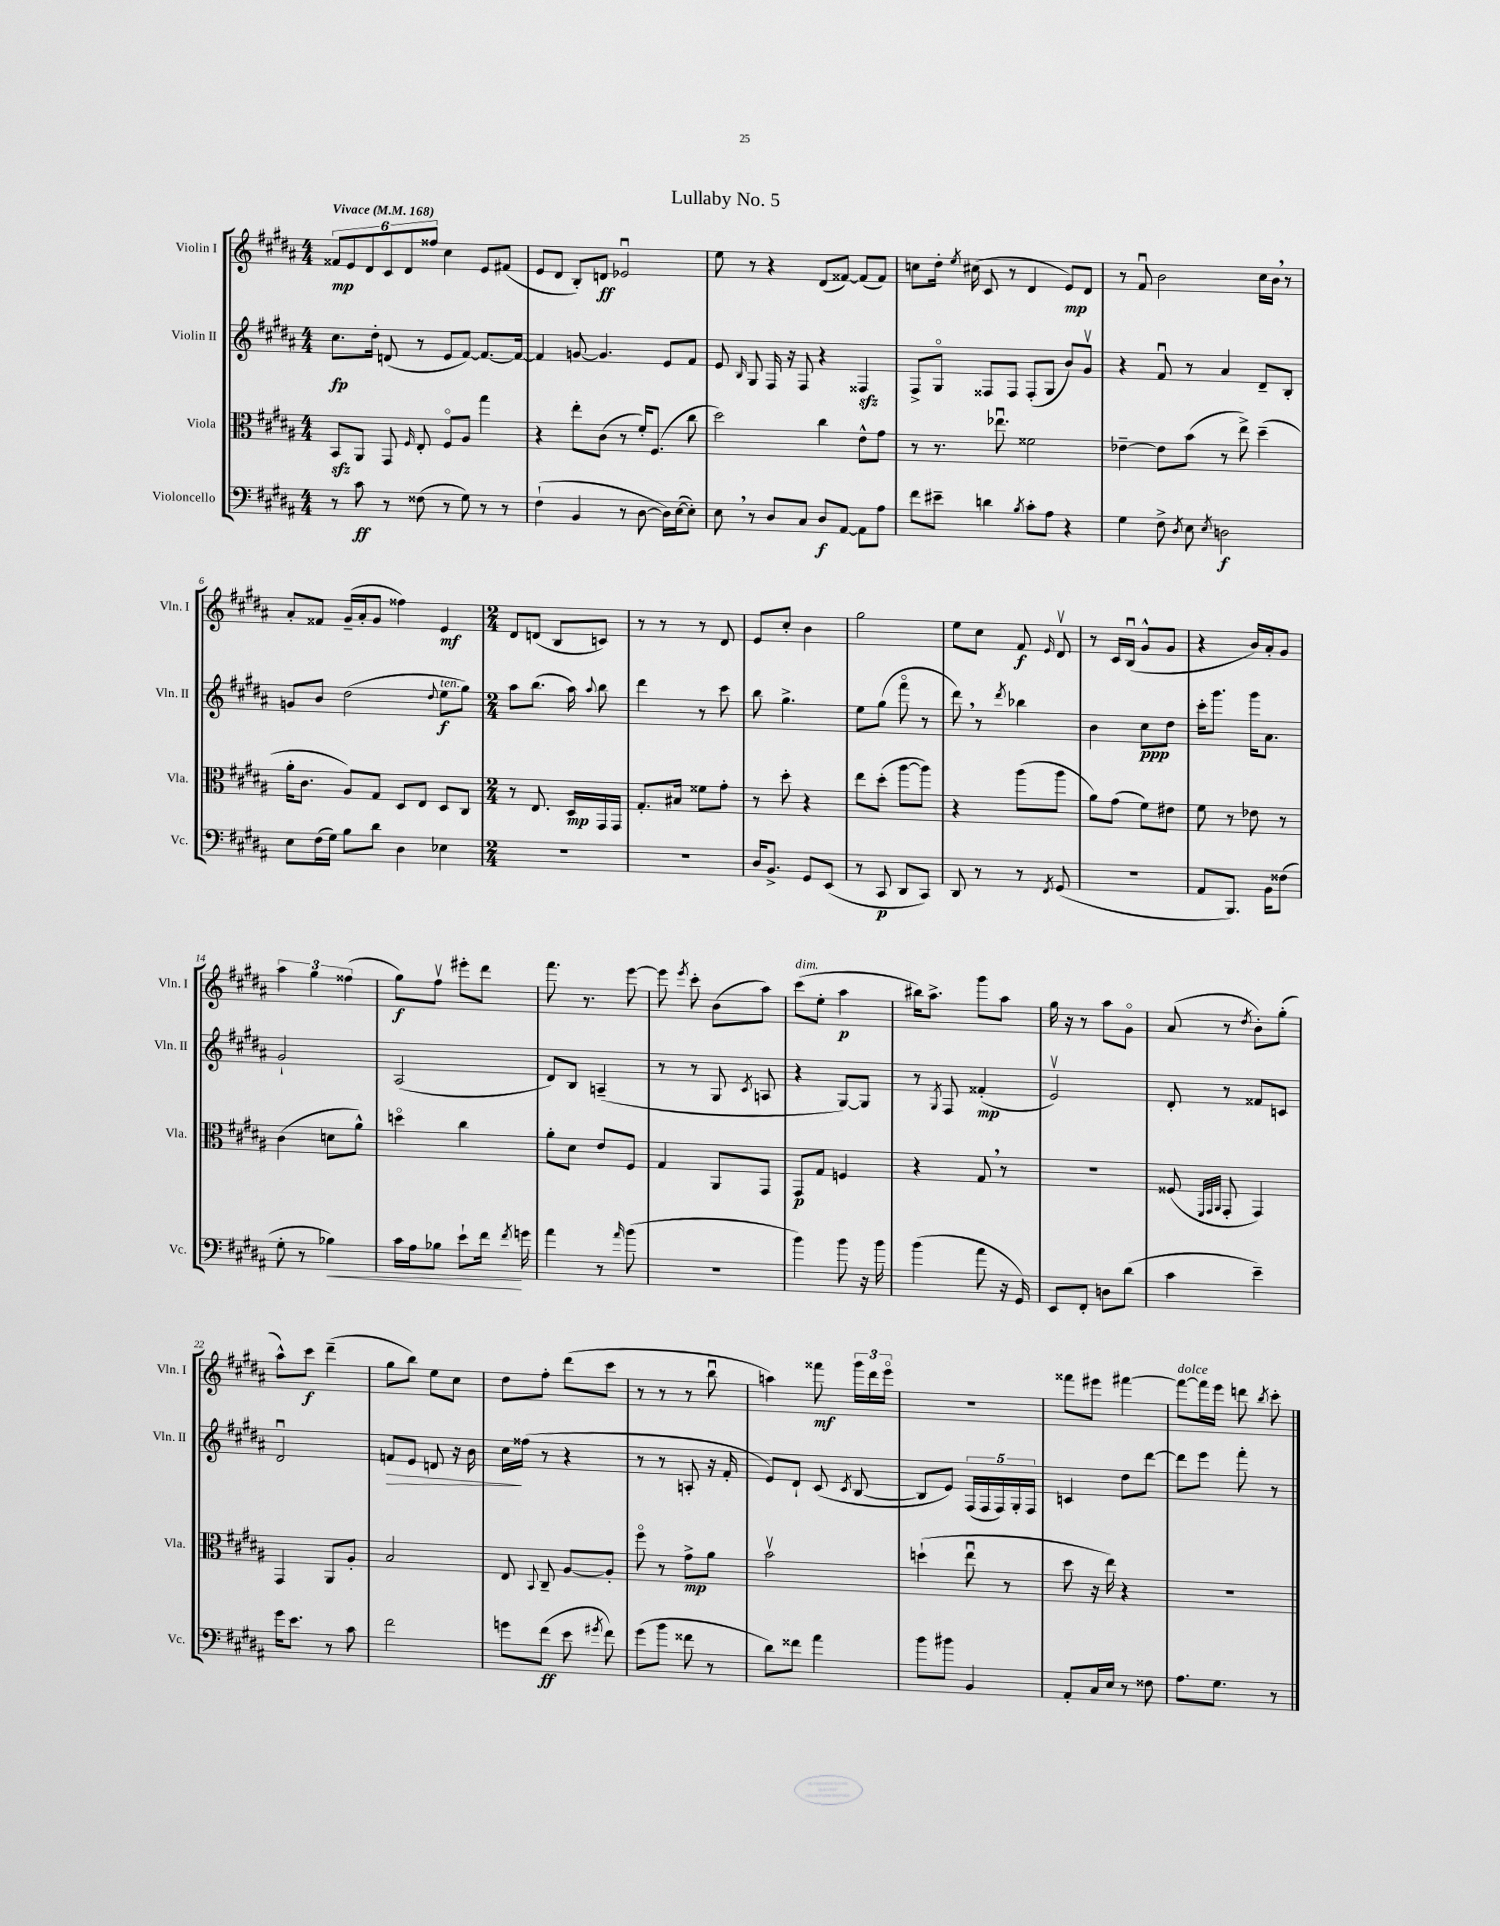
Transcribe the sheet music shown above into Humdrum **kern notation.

**kern	**dynam	**kern	**dynam	**kern	**dynam	**kern	**dynam
*part4	*part4	*part3	*part3	*part2	*part2	*part1	*part1
*staff4	*staff4	*staff3	*staff3	*staff2	*staff2	*staff1	*staff1
*I"Violoncello	*	*I"Viola	*	*I"Violin II	*	*I"Violin I	*
*I'Vc.	*	*I'Vla.	*	*I'Vln. II	*	*I'Vln. I	*
*clefF4	*	*clefC3	*	*clefG2	*	*clefG2	*
*k[f#c#g#d#a#]	*	*k[f#c#g#d#a#]	*	*k[f#c#g#d#a#]	*	*k[f#c#g#d#a#]	*
*M4/4	*	*M4/4	*	*M4/4	*	*M4/4	*
*MM168	*	*MM168	*	*MM168	*	*MM168	*
=1	=1	=1	=1	=1	=1	=1	=1
!	!	!	!	!	!	!LO:TX:a:B:t=Vivace	!
8r	.	8BBzz/L	.	8.cc#\L	fp	12f##X/L	mp
.	.	.	.	.	.	12e/	.
8c#\	ff	8AA#/J	.	.	.	.	.
.	.	.	.	.	.	12d#/	.
.	.	.	.	16dd#'\Jk	.	.	.
8r	.	8GG#/	.	(8dn/	.	12c#/	.
.	.	.	.	.	.	12d#/	.
.	.	16qqF#/	.	.	.	.	.
(8F##X\	.	8E'/	.	8r	.	.	.
.	.	.	.	.	.	12ff##X/J	.
8r	.	8F#/L	.	8e/L	.	4cc#\	.
8G#\)	.	8A#/J	.	[8f#/J)	.	.	.
8r	.	4gg#\	.	8.f#/L_	.	8e/L	.
8r	.	.	.	.	.	(8f#X/J	.
.	.	.	.	16f#/Jk_	.	.	.
=2	=2	=2	=2	=2	=2	=2	=2
(4F#`\	.	4r	.	4f#/]	.	8e/L	.
.	.	.	.	.	.	8d#/J	.
4BB/	.	8ee'\L	.	[8gn/	.	8B'/L)	.
.	.	(8c#\J	.	4.g/]	.	8dn/J	ff
8r	.	8r	.	.	.	2e-Xu/	.
[8D#\	.	16f#'/KL)	.	.	.	.	.
.	.	(8.F#/J	.	.	.	.	.
16D#\LL])	.	.	.	8e/L	.	.	.
([16E\J	.	.	.	.	.	.	.
8E'\J])	.	8cc#\	.	8f#/J	.	.	.
=3	=3	=3	=3	=3	=3	=3	=3
8E,\	.	2dd#\)	.	8e/	.	8ee\	.
.	.	.	.	16qqB/	.	.	.
8r	.	.	.	8G#/	.	8r	.
8D#/L	.	.	.	16F#/	.	4r	.
.	.	.	.	16r	.	.	.
8C#/J	.	.	.	8F#/	.	.	.
8D#/L	f	4cc#\	.	4r	.	(8d#/L	.
[8AA#/J	.	.	.	.	.	[8f##X/J)	.
8AA#\L]	.	8e^^\L	.	4F##Xzz/	.	(8f##/L]	.
8A#\J	.	8g#\J	.	.	.	8f##/J)	.
=4	=4	=4	=4	=4	=4	=4	=4
8f#\L	.	8r	.	8F#^/L	.	8ccn\L	.
8e#X~\J	.	8.r	.	8G#/J	.	16dd#'\Jk	.
.	.	.	.	.	.	8qee/	.
.	.	.	.	.	.	(16cc#X\	.
4dn\	.	.	.	8F##X/L	.	8c#/	.
.	.	8.ee-Xu\	.	.	.	.	.
.	.	.	.	8F##/J	.	8r	.
8qB/	.	.	.	.	.	.	.
8c#'\L	.	2f##X\	.	(8F##'/L	.	4d#/	.
8A#\J	.	.	.	8G#/J	.	.	.
4r	.	.	.	8b/L)	.	8e/L)	mp
.	.	.	.	8g#v/J	.	8d#/J	.
=5	=5	=5	=5	=5	=5	=5	=5
4G#\	.	[4e-X~\	.	4r	.	8r	.
.	.	.	.	.	.	8f#u/	.
8F#^\	.	8e-\L]	.	8f#u/	.	2b\	.
8qD#/	.	.	.	.	.	.	.
8E\	.	(8b\J	.	8r	.	.	.
8qE/	.	.	.	.	.	.	.
2Dn\	f	8r	.	4a#/	.	.	.
.	.	8ee^\)	.	.	.	.	.
.	.	(4dd#~\	.	8d#~/L	.	16cc#\LL	.
.	.	.	.	.	.	16b,\JJ	.
.	.	.	.	8B'/J	.	8r	.
!!LO:LB:g=z
=6	=6	=6	=6	=6	=6	=6	=6
8E\L	.	16a#'\KL	.	8gn/L	.	8a#'/L	.
.	.	8.c#\J	.	.	.	.	.
(16F#\L	.	.	.	8b/J	.	8f##X/J	.
16G#\JJ)	.	.	.	.	.	.	.
8B\L	.	8A#/L)	.	(2dd#\	.	(16g#~/LL	.
.	.	.	.	.	.	16a#'/J	.
8d#\J	.	8G#/J	.	.	.	8g#/J	.
4D#\	.	8D#/L	.	.	.	4ff##X\)	.
.	.	8E/J	.	.	.	.	.
.	.	.	.	8qqdd#/	.	.	.
!	!	!	!	!LO:TX:a:i:t=ten.	!	!	!
4E-X\	.	8D#/L	.	8ee\L	f	4e/	mf
.	.	8C#/J	.	8gg#\J)	.	.	.
=7	=7	=7	=7	=7	=7	=7	=7
*M2/4	*	*M2/4	*	*M2/4	*	*M2/4	*
2r	.	8r	.	8aa#\L	.	8d#/L	.
.	.	8.E/	.	(8.bb\J	.	(8dn/J	.
.	.	.	.	.	.	8B/L	.
.	.	16D#/LL	mp	16aa#\)	.	.	.
.	.	.	.	8qqaa#/	.	.	.
.	.	16GG#/	.	8bb\	.	8cn/J)	.
.	.	16GG#/JJ	.	.	.	.	.
=8	=8	=8	=8	=8	=8	=8	=8
2r	.	8.G#'/L	.	4ddd#\	.	8r	.
.	.	.	.	.	.	8r	.
.	.	16B#X/Jk	.	.	.	.	.
.	.	8f##X\L	.	8r	.	8r	.
.	.	8g#'\J	.	8ccc#\	.	8d#/	.
=9	=9	=9	=9	=9	=9	=9	=9
16D#/KL	.	8r	.	8bb\	.	8e/L	.
8.BB^/J	.	.	.	.	.	.	.
.	.	8dd#'\	.	4.gg#^\	.	8cc#'/J	.
8GG#/L	.	4r	.	.	.	4b\	.
(8EE/J	.	.	.	.	.	.	.
=10	=10	=10	=10	=10	=10	=10	=10
8r	.	8ee\L	.	8ee\L	.	2gg#\	.
8CC#/	p	(8dd#'\J	.	(8gg#\J	.	.	.
8DD#/L	.	[8aa#\L	.	8fff#\	.	.	.
8CC#/J)	.	8aa#\J])	.	8r	.	.	.
=11	=11	=11	=11	=11	=11	=11	=11
8DD#/	.	4r	.	8ddd#,\)	.	8ee\L	.
8r	.	.	.	8r	.	8cc#\J	.
.	.	.	.	8qddd#/	.	.	.
8r	.	(8aa#\L	.	4bb-X\	.	8f#/	f
8qFF#/	.	.	.	.	.	16qqe/	.
(8GG#/	.	8aa#\J	.	.	.	8d#v/	.
=12	=12	=12	=12	=12	=12	=12	=12
2r	.	8a#\L)	.	4b\	.	8r	.
.	.	(8g#\J	.	.	.	16c#/LL	.
.	.	.	.	.	.	(16Bu/JJ	.
.	.	8f#\L)	.	8cc#\L	ppp	8g#^^/L	.
.	.	8e#X\J	.	8dd#\J	.	8g#/J	.
=13	=13	=13	=13	=13	=13	=13	=13
8AA#/L	.	8f#\	.	16ccc#'\KL	.	4r	.
.	.	.	.	8.ggg#\J	.	.	.
8.BBB/J)	.	8r	.	.	.	.	.
.	.	8e-X\	.	16ggg#\KL	.	16b/LL)	.
16BB\KL	.	.	.	8.a#\J	.	16a#'/J	.
(8F##X\J	.	8r	.	.	.	8g#/J	.
!!LO:LB:g=z
=14	=14	=14	=14	=14	=14	=14	=14
8G#'\	.	(4c#\	.	2g#`/	.	6aa#\	.
8r	.	.	.	.	.	.	.
.	.	.	.	.	.	6gg#\	.
!	!LO:HP:b	!	!	!	!	!	!
4B-X\)	<	8dn\L	.	.	.	.	.
.	.	.	.	.	.	(6ff##X\	.
.	.	8a#^^\J)	.	.	.	.	.
=15	=15	=15	=15	=15	=15	=15	=15
16c#\LL	.	4ddn\	.	(2A#/	.	8gg#\L)	f
16A#\J	.	.	.	.	.	.	.
8B-X\J	.	.	.	.	.	8ff#v\J	.
8e`\L	.	4cc#\	.	.	.	8eee#X'\L	.
16f#\Jk	.	.	.	.	.	8ddd#\J	.
8qf#/	.	.	.	.	.	.	.
16gn\	[	.	.	.	.	.	.
=16	=16	=16	=16	=16	=16	=16	=16
4a#\	.	8a#'\L	.	8d#/L)	.	8.fff#\	.
.	.	8d#\J	.	8B/J	.	.	.
.	.	.	.	.	.	8.r	.
8r	.	8e/L	.	(4An~/	.	.	.
16qqa#/	.	.	.	.	.	.	.
(8b\	.	8F#/J	.	.	.	[8eee\	.
=17	=17	=17	=17	=17	=17	=17	=17
2r	.	4G#/	.	8r	.	8eee\]	.
.	.	.	.	.	.	8qeee/	.
.	.	.	.	8r	.	8ccc#'\	.
.	.	8AA#/L	.	8G#/	.	(8b\L	.
.	.	.	.	8qc#/	.	.	.
.	.	8GG#/J	.	8An/	.	8aa#\J)	.
=18	=18	=18	=18	=18	=18	=18	=18
!	!	!	!	!	!	!LO:TX:a:i:t=dim.	!
4b\)	.	8GG#/L	p	4r	.	(8ccc#\L	.
.	.	8G#/J	.	.	.	8ee'\J	.
8b\	.	4Fn/	.	[8G#/L)	.	4aa#\	p
16r	.	.	.	8G#/J]	.	.	.
16b\	.	.	.	.	.	.	.
=19	=19	=19	=19	=19	=19	=19	=19
(4b\	.	4r	.	8r	.	16bb#X\KL)	.
.	.	.	.	.	.	8.aa#^\J	.
.	.	.	.	8qG#/	.	.	.
.	.	.	.	8F#/	.	.	.
8a#\	.	8G#,/	.	(4f##X'/	mp	8ggg#\L	.
16r	.	8r	.	.	.	8aa#\J	.
16GG#/)	.	.	.	.	.	.	.
=20	=20	=20	=20	=20	=20	=20	=20
8EE/L	.	2r	.	2ev/)	.	16gg#\	.
.	.	.	.	.	.	16r	.
8FF#'/J	.	.	.	.	.	8r	.
8Dn\L	.	.	.	.	.	8aa#\L	.
(8d#\J	.	.	.	.	.	8g#\J	.
=21	=21	=21	=21	=21	=21	=21	=21
4c#\	.	(8F##X/	.	8d#'/	.	(8a#/	.
.	.	32qqFF#/LLL	.	.	.	.	.
.	.	32qqGG#/	.	.	.	.	.
.	.	32qqAA#/JJJ	.	.	.	.	.
.	.	8GG#'/	.	8r	.	8r	.
.	.	.	.	.	.	8qdd#/	.
4e~\)	.	4GG#/)	.	8f##X/L	.	8b'\L)	.
.	.	.	.	8cn/J	.	(8gg#'\J	.
!!LO:LB:g=z
=22	=22	=22	=22	=22	=22	=22	=22
16g#\KL	.	4GG#/	.	2d#u/	.	8aa#^^\L)	.
8.e\J	.	.	.	.	.	.	.
.	.	.	.	.	.	8ccc#\J	f
8r	.	8AA#/L	.	.	.	(4ddd#~\	.
8c#\	.	8A#'/J	.	.	.	.	.
=23	=23	=23	=23	=23	=23	=23	=23
!	!	!	!	!	!LO:HP:b	!	!
2f#\	.	2B/	.	8fn/L	>	8gg#\L	.
.	.	.	.	8e/J	.	8bb\J)	.
.	.	.	.	8dn/	.	8ee\L	.
.	.	.	.	16r	.	8cc#\J	.
.	.	.	.	16b\	.	.	.
=24	=24	=24	=24	=24	=24	=24	=24
8gn\L	.	8E/	.	16cc#\LL	.	8dd#\L	.
.	.	.	.	(16ff##X\JJ	]	.	.
.	.	8qqBB/	.	.	.	.	.
(8f#\J	ff	8C#~/	.	8r	.	8ff#'\J	.
8e\	.	[8A#/L	.	4r	.	(8ddd#\L	.
8qg#X/	.	.	.	.	.	.	.
8f#\)	.	8A#'/J]	.	.	.	8ccc#\J	.
=25	=25	=25	=25	=25	=25	=25	=25
(8g#\L	.	8ff#\	.	8r	.	8r	.
8b\J	.	8r	.	8r	.	8r	.
8f##X\	.	8g#^\L	mp	8An'/	.	8r	.
8r	.	8a#\J	.	16r	.	8bbu\	.
.	.	.	.	16f#'/	.	.	.
=26	=26	=26	=26	=26	=26	=26	=26
8d#\L)	.	2bv\	.	8e/L)	.	4aan\)	.
8f##X\J	.	.	.	8d#`/J	.	.	.
4a#\	.	.	.	(8c#/	.	8fff##X\	mf
.	.	.	.	8qc#/	.	.	.
.	.	.	.	[8B/	.	24ggg#\LL	.
.	.	.	.	.	.	24ddd#\	.
.	.	.	.	.	.	24eee\JJ	.
=27	=27	=27	=27	=27	=27	=27	=27
8b\L	.	(4ddn`\	.	8B/L]	.	2r	.
8b#X\J	.	.	.	8e/J)	.	.	.
4BB/	.	8eeu\	.	(20F#/LL	.	.	.
.	.	.	.	20F#/	.	.	.
.	.	.	.	20F#/)	.	.	.
.	.	8r	.	.	.	.	.
.	.	.	.	20G#'/	.	.	.
.	.	.	.	20F#/JJ	.	.	.
=28	=28	=28	=28	=28	=28	=28	=28
8AA#'/L	.	8dd#\	.	4cn/	.	8fff##X\L	.
16C#/L	.	16r	.	.	.	8eee#X\J	.
16E/JJ	.	16ee\)	.	.	.	.	.
8r	.	4r	.	8dd#\L	.	[4fff#X\	.
8F##X\	.	.	.	[8ddd#\J	.	.	.
=29	=29	=29	=29	=29	=29	=29	=29
!	!	!	!	!	!	!LO:TX:a:i:t=dolce	!
8.A#\L	.	2r	.	8ddd#\L]	.	8fff#\L_	.
.	.	.	.	8eee\J	.	16fff#\L]	.
8.G#\J	.	.	.	.	.	16eee\JJ	.
.	.	.	.	8fff#'\	.	8dddn\	.
.	.	.	.	.	.	8qbb/	.
8r	.	.	.	8r	.	8ccc#'\	.
==	==	==	==	==	==	==	==
*-	*-	*-	*-	*-	*-	*-	*-
